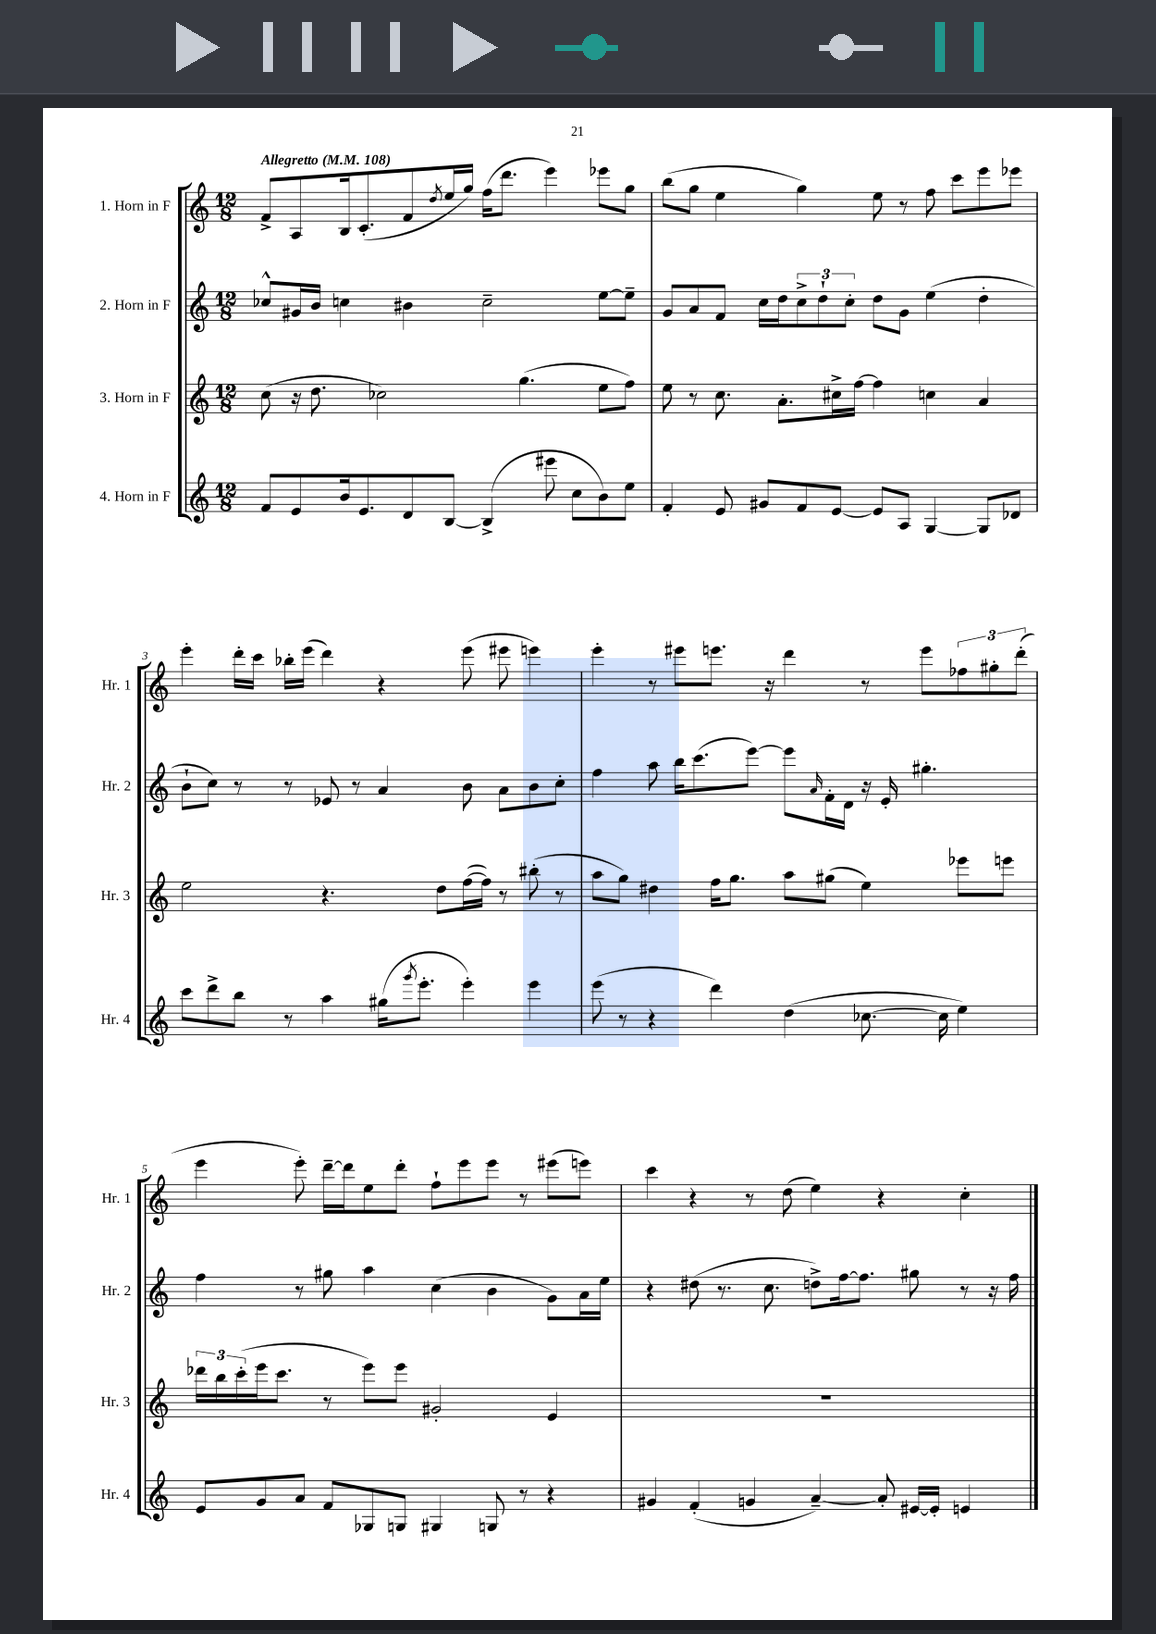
<<
\new StaffGroup <<
\new Staff = "s0" \with { instrumentName = "1. Horn in F" shortInstrumentName = "Hr. 1" } {
    \clef treble \key c \major \numericTimeSignature \time 12/8 \tempo "Allegretto" 4 = 108
    f'8-> a8 b16 c'8.-.( f'8 \acciaccatura { d''8 } e''16 g''16) f''16( d'''8. e'''4) ees'''8 g''8 |
    b''8( g''8 e''4 g''4) e''8 r8 f''8 c'''8 e'''8 ees'''8 |
    e'''4-. d'''16-. c'''16 bes''16-. e'''16( d'''4) r4 e'''8( eis'''8 e'''4) |
    e'''4-. r8 eis'''8 e'''8. r16 d'''4 r8 e'''8 \tuplet 3/2 { fes''8 gis''8-. d'''8-.( } |
    e'''4 e'''8-.) d'''16~-- d'''16 e''8 d'''8-. f''8-! e'''8 e'''8 r8 eis'''8( e'''8) |
    c'''4 r4 r8 d''8( e''4) r4 c''4-. \bar "|." |
}
\new Staff = "s1" \with { instrumentName = "2. Horn in F" shortInstrumentName = "Hr. 2" } {
    \clef treble \key c \major \numericTimeSignature \time 12/8
    ces''8-^ gis'16 b'16 c''4 bis'4 c''2-- e''8~ e''8-- |
    g'8 a'8 f'8 c''16 d''16 \tuplet 3/2 { c''8-> d''8-! c''8-. } d''8 g'8 e''4( d''4-. |
    b'8-! c''8) r8 r8 ees'8 r8 a'4 b'8 a'8 b'8 c''8-. |
    f''4 a''8 b''16 c'''8.( e'''8~) e'''8 \grace { a'16 } f'16-. d'16 r16 e'16-. gis''4.-. |
    f''4 r8 gis''8 a''4 c''4( b'4 g'8) a'16 e''16 |
    r4 dis''8( r8. c''8. d''8->) f''16~ f''8. gis''8 r8 r16 f''16 \bar "|." |
}
\new Staff = "s2" \with { instrumentName = "3. Horn in F" shortInstrumentName = "Hr. 3" } {
    \clef treble \key c \major \numericTimeSignature \time 12/8
    c''8( r16 d''8. ces''2) g''4.( e''8 f''8) |
    e''8 r8 c''8. a'8.-. cis''16-> f''16~ f''4 c''4 a'4 |
    e''2 r4. d''8 f''16~( f''16) r8 bis''8-.( r8 |
    a''8 g''8) dis''4 f''16 g''8. a''8 gis''8( e''4) ees'''8 e'''8 |
    \tuplet 3/2 { des'''16 b''16 c'''16-.( } e'''16 c'''8. r8 e'''8) e'''8 gis'2-. e'4 |
    R1. \bar "|." |
}
\new Staff = "s3" \with { instrumentName = "4. Horn in F" shortInstrumentName = "Hr. 4" } {
    \clef treble \key c \major \numericTimeSignature \time 12/8
    f'8 e'8 b'16 e'8. d'8 b8~ b4->( eis'''8 c''8 b'8) e''8 |
    f'4-. e'8 gis'8 f'8 e'8~ e'8 a8 g4~ g8 des'8 |
    c'''8 d'''8-> b''8 r8 a''4 gis''16( \acciaccatura { g'''8 } e'''8.-. e'''4-.) e'''4 |
    e'''8( r8 r4 d'''4) d''4( ces''8.~ ces''16 e''4) |
    e'8 g'8 a'8 f'8 ges8 g8 gis4 g8 r8 r4 |
    gis'4 f'4-.( g'4 a'4~--) a'8-. eis'16~ eis'16-. e'4 \bar "|." |
}
>>
>>
